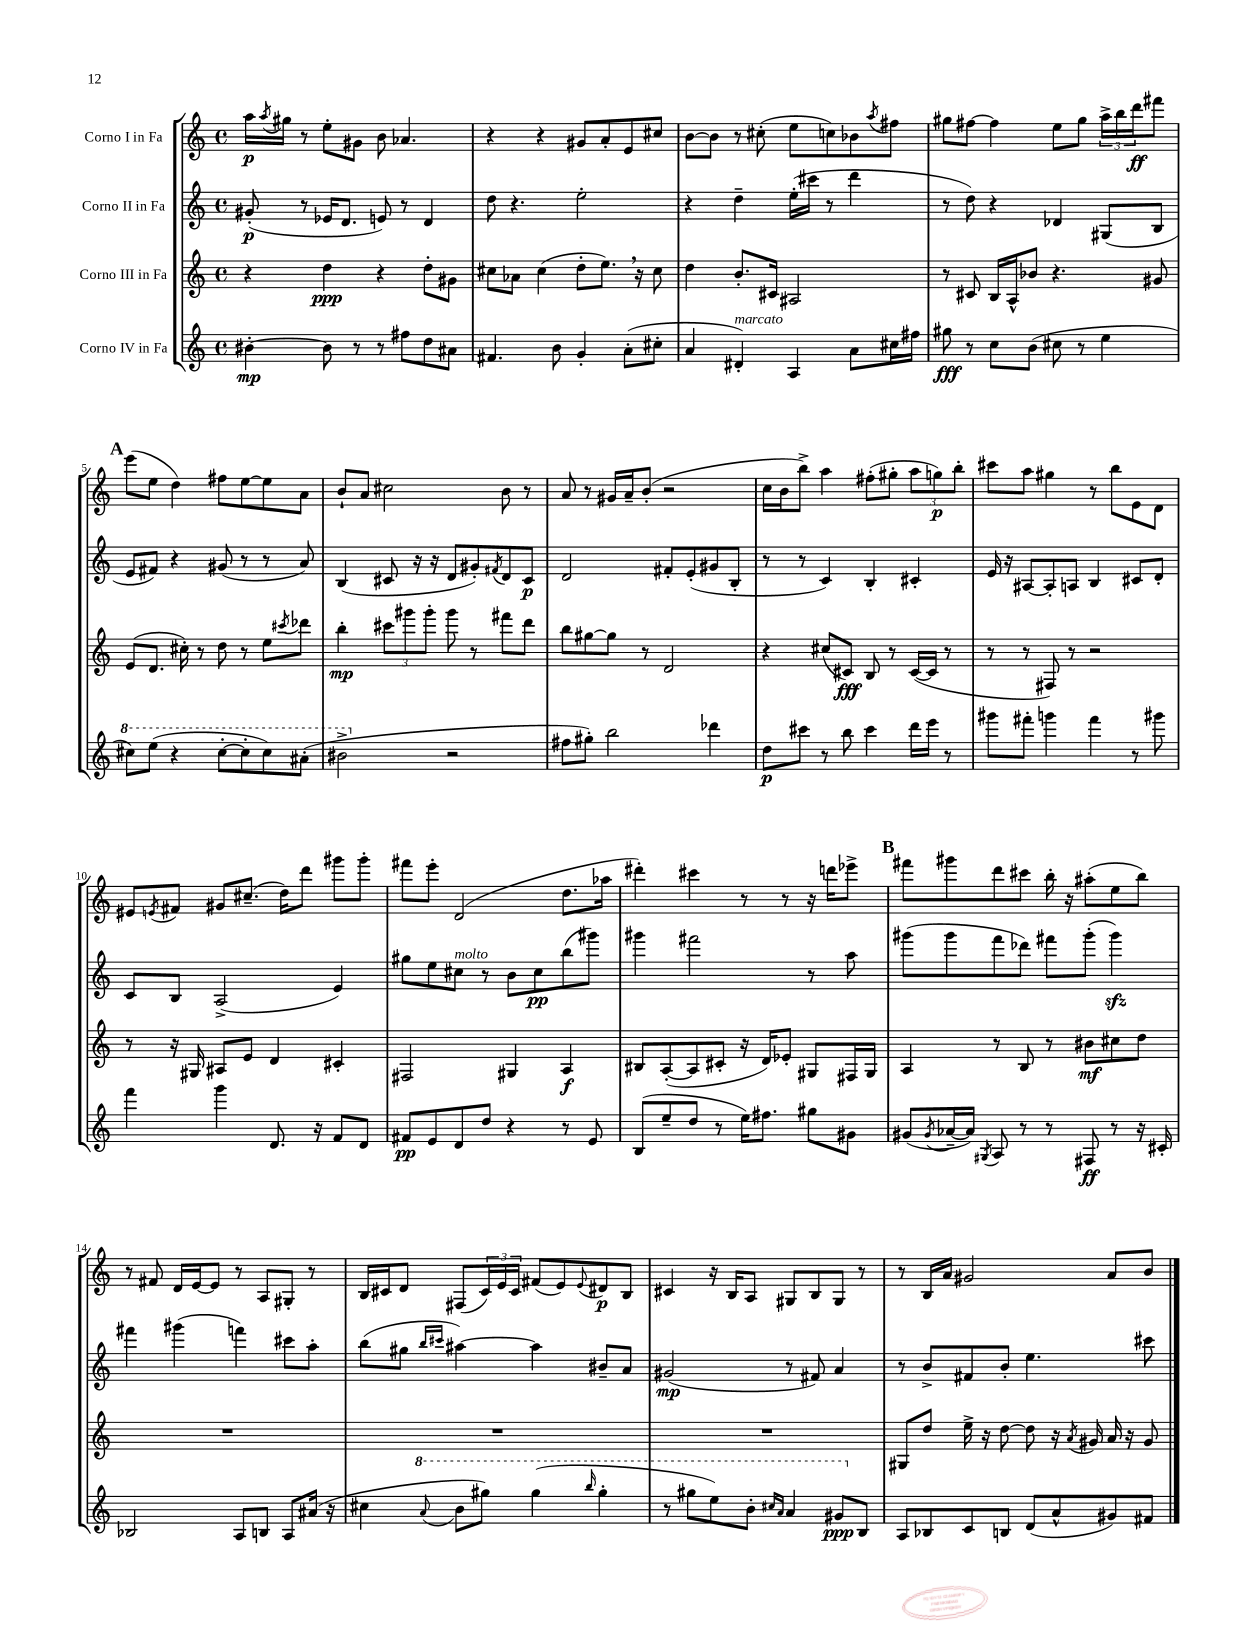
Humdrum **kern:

**kern	**kern	**kern	**kern
*staff4	*staff3	*staff2	*staff1
*clefG2	*clefG2	*clefG2	*clefG2
*k[]	*k[]	*k[]	*k[]
*M4/4	*M4/4	*M4/4	*M4/4
*met(c)	*met(c)	*met(c)	*met(c)
[4b#'\	4r	(8g#'/	16aa\LL
.	.	.	8qaa/
.	.	.	16gg#\JJ
.	.	8r	8r
8b#\]	4dd\	16e-/LK	8ee'\L
.	.	8.d/J	.
8r	.	.	8g#\J
8r	4r	8e/)	8b\
8ff#\L	.	8r	4.a-/
8dd\	8dd'\L	4d/	.
8a#\J	8g#\J	.	.
=	=	=	=
4.f#/	8cc#\L	8dd\	4r
.	8a-\J	4.r	.
.	(4cc#\	.	4r
8b\	.	.	.
4g'/	8dd'\L	2ee'\	8g#/L
.	8.ee\J)	.	8a'/
(8a'\L	.	.	8e/
.	16r	.	.
8cc#'\J	8cc#\	.	8cc#/J
=	=	=	=
4a/	4dd\	4r	[8b\L
.	.	.	8b\]J
4d#'/)	8.b'/L	4dd~\	8r
.	.	.	(8cc#'\
.	16c#/Jk	.	.
4A/	2A#/	(16ee'\LL	8ee\L
.	.	16ccc#\JJ	.
.	.	8r	8cc\)
8a\L	.	4ddd\	8b-\
.	.	.	8qaa/
16cc#\L	.	.	8ff#\J
16ff#\JJ	.	.	.
=	=	=	=
8gg#\	8r	8r	8gg#\L
8r	8c#/	8dd\)	[8ff#\J
8cc\L	16B/LL	4r	4ff#\]
.	16A^^/J	.	.
(8b\J	8b-/J	.	.
8cc#\	4.r	4d-/	8ee\L
8r	.	.	8gg#\J
4ee\	.	(8G#/L	24aa^\LL
.	.	.	24bb\
.	.	.	24ddd\J
.	8g#/	8B/J	8fff#\J
=	=	=	=
8ccc#\L)	(8e/L	8e/L	(8eee\L
(8eee\J	8.d/J	8f#/J)	8ee\J
4r	.	4r	4dd\)
.	16cc#'\)	.	.
.	8r	.	.
[8ccc#'\L	8dd\	(8g#/	8ff#\L
8ccc#'\]	8r	8r	[8ee\
8ccc#\)	8ee\L	8r	8ee\]
.	8qccc#/	.	.
(8aa#'\J	8ddd-\J	8a/)	8a\J
=	=	=	=
2bb#^\	4bb'\	(4B/	8b`/L
.	.	.	8a/J
.	12ccc#\L	8c#/	2cc#\
.	12ggg#\	.	.
.	.	16r	.
.	12ggg#'\J	.	.
.	.	16r	.
2r	8ggg#\	8d/L	.
.	8r	8g#'/)	.
.	.	8qf#/	.
.	8fff#\L	8d/	8b\
.	8ddd\J	8c#/J	8r
=	=	=	=
8ff#\L	8bb\L	2d/	8a/
8gg#'\J)	[8gg#\	.	8r
2bb\	8gg#\]J	.	16g#/LL
.	.	.	16a~/J
.	8r	.	(8b'/J
.	2d/	8f#'/L	2r
.	.	(8e'/	.
4ddd-\	.	8g#/	.
.	.	8B'/J	.
=	=	=	=
8dd\L	4r	8r	16cc\LL
.	.	.	16b\J
8ccc#\J	.	8r	8bb^\J)
8r	(8cc#/L	4c/)	4aa\
8bb\	8c#/J)	.	.
4ccc#\	8B/	4B'/	(8ff#'\L
.	8r	.	8gg#'\J
16ddd\LL	([16c#/LL	4c#'/	12aa\L
16eee\JJ	16c#/]JJ	.	.
.	.	.	12gg\)
8r	8r	.	.
.	.	.	12bb'\J
=	=	=	=
8ggg#\L	8r	16e/	8ccc#\L
.	.	16r	.
8fff#'\J	8r	[8A#/L	8aa\J
4ggg\	8F#/)	8A#'/]	4gg#\
.	8r	8A/J	.
4fff#\	2r	4B/	8r
.	.	.	8bb\L
8r	.	8c#/L	8e\
8ggg#\	.	8d'/J	8d\J
=	=	=	=
4fff\	8r	8c/L	8e#/L
.	.	.	8qe/
.	16r	8B/J	8f#/J
.	16G#/	.	.
4ggg\	8A#/L	(2A^/	8g#/L
.	8e/J	.	(8.cc#~/J
8.d/	4d/	.	.
.	.	.	16dd\LK)
.	.	.	8ddd\J
16r	.	.	.
8f/L	4c#'/	4e/)	8ggg#\L
8d/J	.	.	8ggg#'\J
=	=	=	=
8f#/L	2F#/	8gg#\L	8fff#\L
8e/	.	8ee\	8eee'\J
8d/	.	8cc#\J	(2d/
8dd/J	.	8r	.
4r	4G#/	8b\L	.
.	.	8cc#\	.
8r	4A/	(8bb\	8.dd\L
8e/	.	8ggg#\J)	.
.	.	.	16aa-\Jk
=	=	=	=
(8B/L	8B#/L	4ggg#\	4ddd#'\)
8ee~/	([8A'/	.	.
8dd/J	8A/]	2fff#\	4ccc#\
8r	8c#'/J	.	.
16ee\LK)	16r	.	8r
8.ff#\J	16d/LK)	.	.
.	8e-'/J	.	8r
8gg#\L	8G#/L	8r	16r
.	.	.	16ddd\LK
8g#\J	16F#/L	8aa\	8eee-^\J
.	16G#/JJ	.	.
=	=	=	=
(8g#/L	4A/	(8ggg#\L	8fff#\L
8qg#/	.	.	.
[16a-~/L	.	8ggg#\	8ggg#\
16a-/]JJ)	.	.	.
8qG#/	.	.	.
8A/	8r	8fff\	8ddd\
8r	8B/	8ddd-\J)	8ccc#\J
8r	8r	8fff#\L	16bb'\
.	.	.	16r
8F#/	8b#\L	(8ggg#'\J	(8aa#'\L
8r	8cc#\	4ggg#\)	8ee\
16r	8dd\J	.	8bb\J)
16c#'/	.	.	.
=	=	=	=
2B-/	1r	4fff#\	8r
.	.	.	8f#/
.	.	(4ggg#\	16d/LL
.	.	.	[16e/J
.	.	.	8e/]J
8A/L	.	4fff\)	8r
8B/J	.	.	8A/L
8A/L	.	8ccc#\L	8G#'/J
(16a#/Jk	.	8aa'\J	8r
16r	.	.	.
=	=	=	=
4cc#\	1r	(8bb\L	16B/LL
.	.	.	16c#/J
.	.	8gg#\J	8d/J
.	.	16qqbb/LL	.
8qqaa/	.	16qqccc#/JJ	.
8bb\L	.	[4aa#\)	(8F#/L
8ggg#\J)	.	.	24c#/L)
.	.	.	24e/
.	.	.	24c#/JJ
(4ggg#\	.	4aa#\]	(8f#/L
.	.	.	8e/)
16qqbbb/	.	.	8qqe/
4ggg#'\	.	8b#~/L	8d#/
.	.	8a/J	8B/J
=	=	=	=
8r	1r	(2g#/	4c#/
8ggg#\L	.	.	.
8eee\)	.	.	16r
.	.	.	16B/LK
8bb'\J	.	.	8A/J
16qqccc#/LL	.	.	.
16qqaa/JJ	.	.	.
4aa/	.	8r	8G#/L
.	.	8f#/)	8B/
8gg#/L	.	4a/	8G#/J
8B/J	.	.	8r
=	=	=	=
8A/L	8G#/L	8r	8r
8B-/	8dd/J	8b^/L	16B/LL
.	.	.	16a/JJ
8c/	16ee^\	8f#/	2g#/
.	16r	.	.
8B/J	[8dd\	8b'/J	.
(8d/L	8dd\]	4.ee\	.
8a^^/	16r	.	.
.	8qa/	.	.
.	16g#/	.	.
8g#/)	16a/	.	8a/L
.	16r	.	.
8f#/J	8g#/	8ccc#\	8b/J
==	==	==	==
*-	*-	*-	*-
